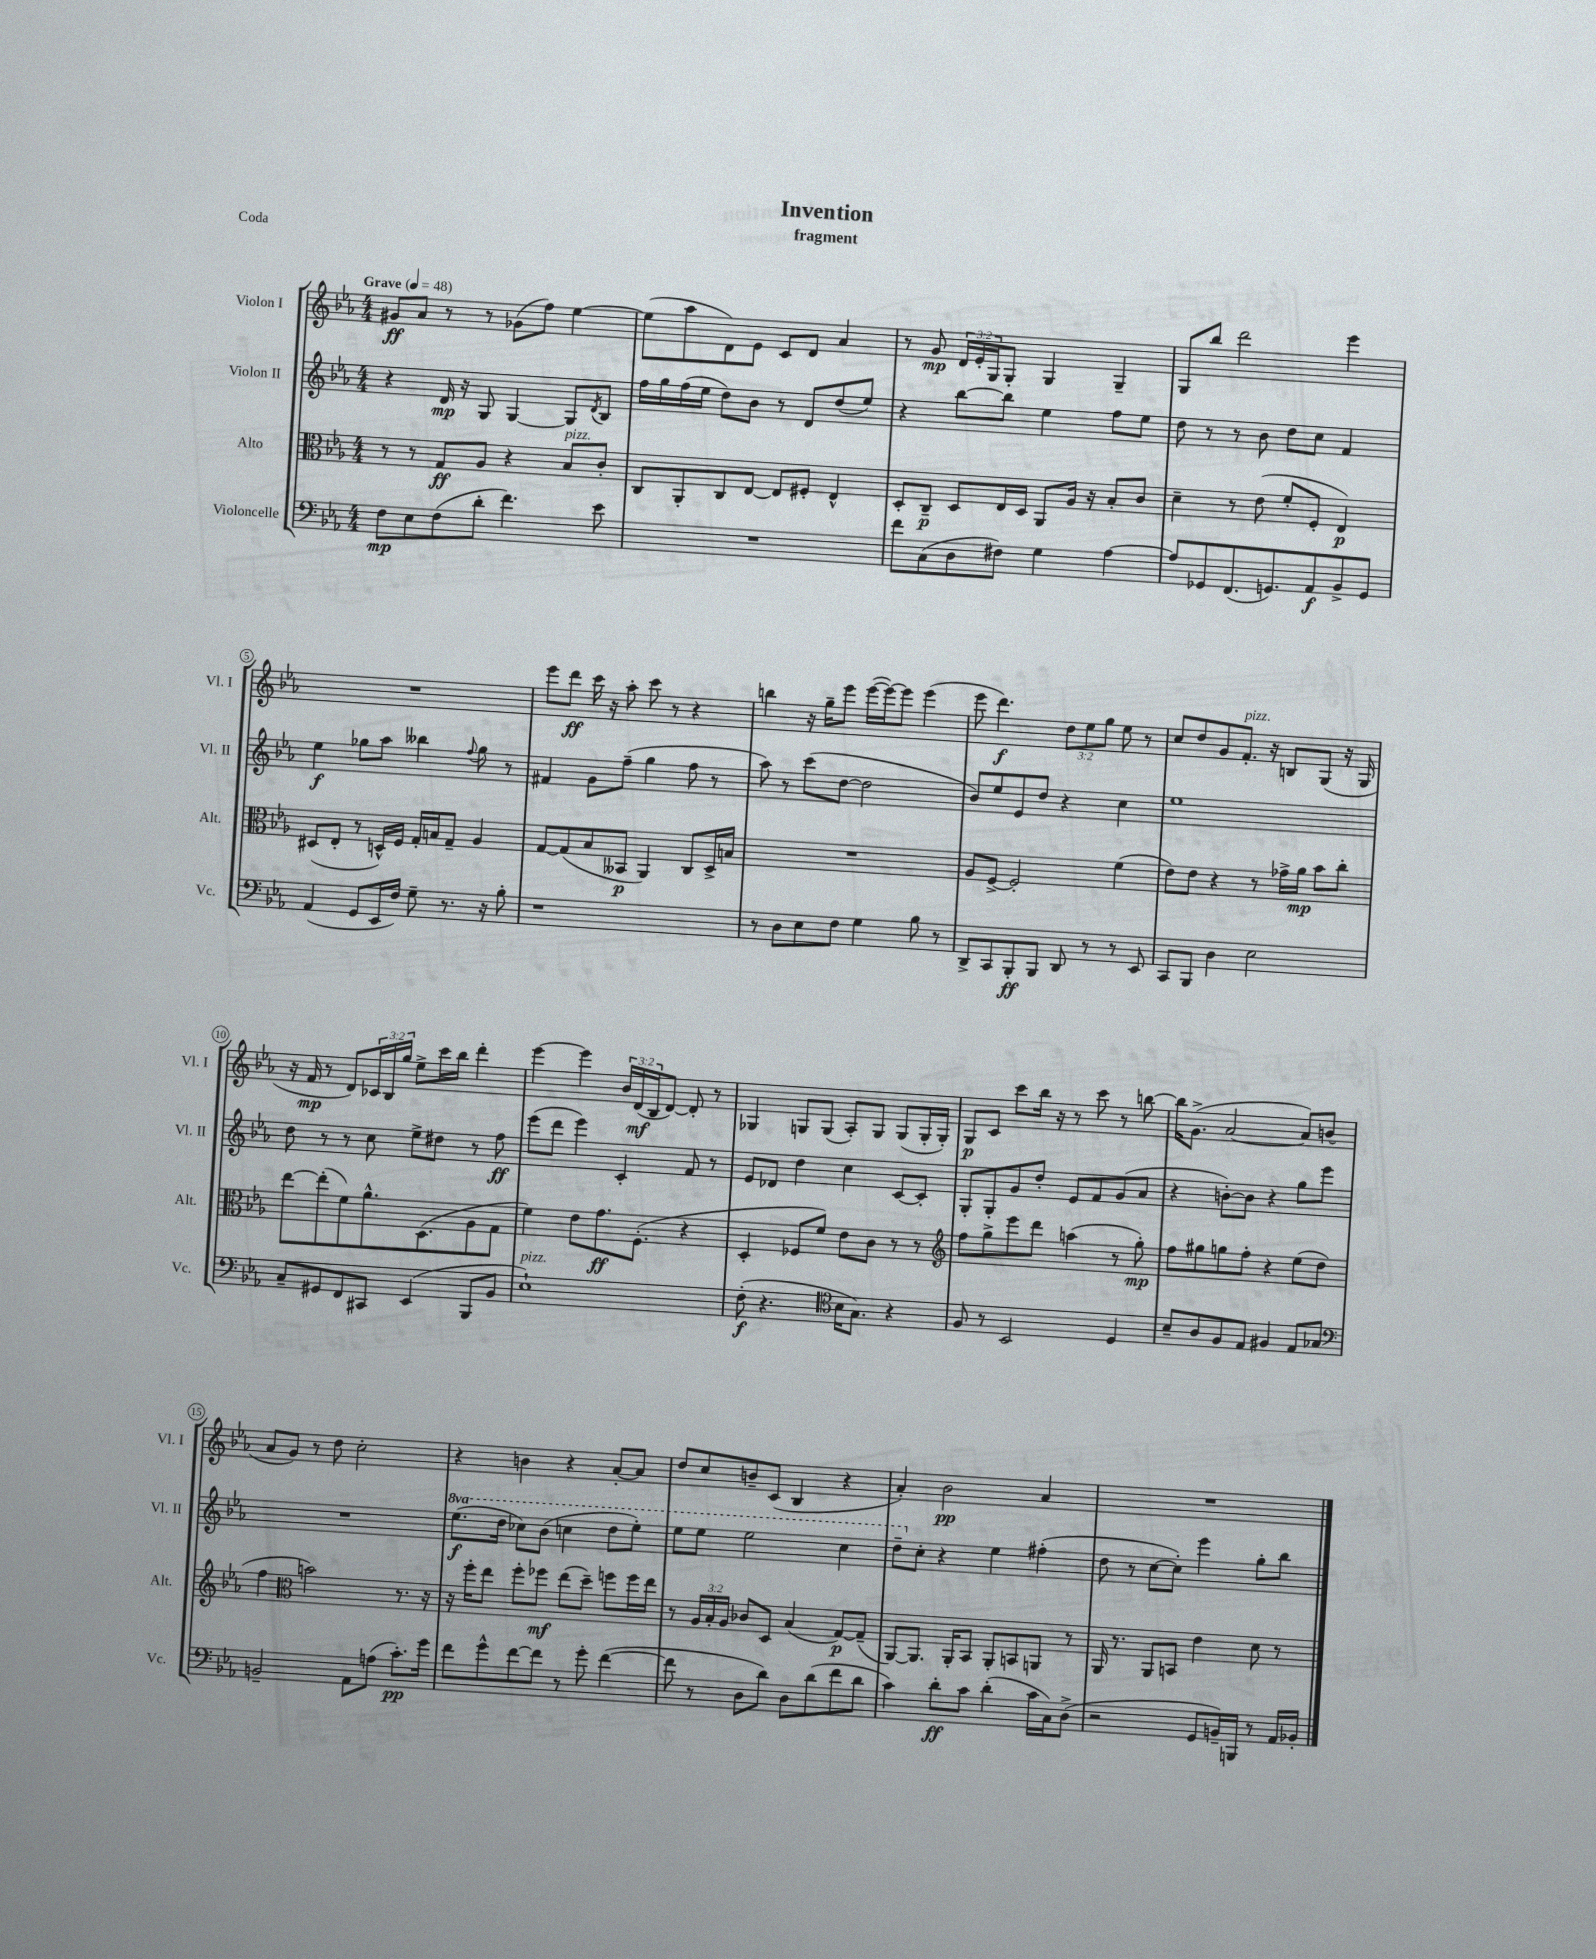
\header { title = "Invention" subtitle = "fragment" piece = "Coda" }
<<
\new StaffGroup <<
\new Staff = "s0" \with { instrumentName = "Violon I" shortInstrumentName = "Vl. I" } {
    \clef treble \key ees \major \numericTimeSignature \time 4/4 \override Staff.TupletNumber.text = #tuplet-number::calc-fraction-text \tempo "Grave" 4 = 48
    gis'8\ff aes'8 r8 r8 ges'8( f''8) ees''4~ |
    ees''8( aes''8 d'8) ees'8 c'8 d'8 aes'4 |
    r8 g'8\mp \tuplet 3/2 { d'16 ees'16-. g16 } g8-. g4 g4-- |
    g8 bes''8 d'''2 ees'''4 |
    R1 |
    ees'''8 d'''8\ff c'''16 r16 aes''8-. c'''8 r8 r4 |
    b''4 r16 g''16-- ees'''8 ees'''16~( ees'''16~) ees'''8 ees'''4( |
    ees'''8 d'''4.\f) \tuplet 3/2 { d''8 ees''8 g''8 } ees''8 r8 |
    c''8 d''8 g'8 f'8.-.^\markup { \italic "pizz." } r16 b8 g8( r16 g16 |
    r16 f'16\mp r8 d'8) \tuplet 3/2 { ces'16 bes16 g''16 } ees''8-> c'''16 bes''16 d'''4-. |
    ees'''4~ ees'''4 \tuplet 3/2 { bes'16 d'16\mf( bes16 } d'8~) d'8-. r8 |
    ges4 g8 g8( aes8-.) g8 g8( g16-. g16-.) |
    g8\p c'8 c'''8 bes''16 r16 r8 c'''8 r8 b''8~ |
    b''16 g'8.->( aes'2~ aes'8) b'8( |
    aes'8 g'8) r8 d''8 c''2-. |
    r4 b'4 r4 aes'8~-. aes'8 |
    d''8 c''8 b'8-- c'8( bes4 r4 |
    aes'4-.) bes'2\pp aes'4 |
    R1 \bar "|." |
}
\new Staff = "s1" \with { instrumentName = "Violon II" shortInstrumentName = "Vl. II" } {
    \clef treble \key ees \major \numericTimeSignature \time 4/4 \set Staff.ottavationMarkups = #ottavation-simple-ordinals
    r4 d'16\mp r16 g8 g4~ g8 \acciaccatura { d'8 } bes8 |
    f''16 g''16 f''16( ees''16 d''8) bes'8 r8 d'8 d''8( ees''8) |
    r4 bes''8~ bes''8 ees''4 f''8 ees''8 |
    d''8 r8 r8 bes'8 d''8 c''8 f'4 |
    ees''4\f ges''8 aes''8 beses''4 \appoggiatura { f''8 } ges''8 r8 |
    fis'4 g'8 f''8--( g''4 f''8 r8 |
    aes''8) r8 c'''8( d''8~ d''2 |
    bes'8) ees''8 ees'8 d''8 r4 c''4 |
    ees''1 |
    d''8 r8 r8 c''8 ees''8-> dis''8 r8 f''8\ff |
    ees'''8( d'''8 ees'''4) c'4-. f'8 r8 |
    ees'8 des'8 d''4 c''4 c'8~ c'8-. |
    g8-. g8-. g'8 d''8-. ees'8 f'8 g'8( aes'8 |
    r4 b'8~-.) b'8 r4 g''8 ees'''8 |
    R1 |
    \ottava #1 ees'''8.\f( d'''16 ces'''8) bes''8( c'''4 d'''8 ees'''8-.) |
    ees'''8 ees'''8 ees'''2 c'''4 |
    d'''8-- \ottava #0 c''8-. r4 ees''4 fis''4-.( |
    d''8 r8 c''8~ c''8-.) ees'''4 g''8-. bes''8 \bar "|." |
}
\new Staff = "s2" \with { instrumentName = "Alto" shortInstrumentName = "Alt." } {
    \clef alto \key ees \major \numericTimeSignature \time 4/4 \override Staff.TupletNumber.text = #tuplet-number::calc-fraction-text
    r8 r8 g8\ff aes8 r4 bes8^\markup { \italic "pizz." } c'8-. |
    c8 aes,8-. c8 ees8~ ees8 fis8-. ees4-^ |
    d8-. c8--\p d8 ees16 d16 aes,8 aes16 r16 bes8-. c'8 |
    d'4-- r8 ees'8( f'8-. f8-. ees4\p) |
    dis8( ees8-. r8 d16-^) f16 g16-. b16 g8-- aes4 |
    g8~ g8( bes8 beses,8\p aes,4) c8 d16-> b16 |
    R1 |
    aes8 f8~-> f2-. f'4( |
    ees'8) ees'8 r4 r8 ges'16-> aes'16\mp bes'8 c''8-. |
    ees''8~ ees''8-.( f'8) aes'8.-^ d8.( aes8 g8 |
    f'4) ees'8 g'8.\ff f8.-.( r4 |
    d4-. fes8 f'8) ees'8 c'8 r8 r8 |
    \clef treble f''8 g''8-> ees'''8 d'''8 a''4( r8 g''8-.\mp) |
    f''8 gis''8 g''8 f''8-. r4 ees''8( d''8 |
    f''4 \clef alto b'2) r8. r16 |
    r16 f''16-. ees''8 f''8-. fes''8\mf ees''8( d''8--) f''8 f''16 ees''16 |
    r8 \tuplet 3/2 { aes16 bes16-. aes16 } ces'8 d8 bes4( g8~\p) g8--( |
    aes,8~) aes,8. aes,16-. bes,8 aes,8-. b,8 a,8 r8 |
    aes,16 r8. aes,8 b,8 ees'4 d'8 r8 \bar "|." |
}
\new Staff = "s3" \with { instrumentName = "Violoncelle" shortInstrumentName = "Vc." } {
    \clef bass \key ees \major \numericTimeSignature \time 4/4
    f8\mp ees8 f8( d'8-. f'4.) ees'8 |
    R1 |
    f'8 c8( d8 fis8) g4 aes4~ |
    aes8 ges,8 f,8.( g,8.) aes,8\f bes,8-> g,8 |
    aes,4( g,8 ees,16 f16) g8-- r8. r16 bes8-. |
    r1 |
    r8 d8 ees8 f8 g4 bes8 r8 |
    d,8-> c,8 bes,,8-.\ff bes,,8 d,8 r8 r8 ees,8 |
    c,8 bes,,8 d4 ees2 |
    c8-- gis,8 f,8 cis,8 ees,4( bes,,8 bes,8 |
    ees1-!^\markup { \italic "pizz." }) |
    f8-.\f( r4. \clef tenor bes16 g8.) r4 |
    f8 r8 bes,2 d4 |
    bes8-- aes8 f8 ees8 fis4 ees8 ges8 |
    \clef bass b,2-- aes,8 a8( c'8.-.\pp) g'16 |
    f'8 g'8-^ f'8~ f'8 r8 g'8-. f'4~( |
    f'8 r8 d8 d'8) d8 d'8( f'8 d'8 |
    c'4) d'8-.\ff c'8 d'4-.( c'16 c16) d8->( |
    r2 g,8 b,16--) b,,16 r8 aes,16 bes,16-. \bar "|." |
}
>>
>>
\layout { \context { \Score \override BarNumber.stencil = #(make-stencil-circler 0.1 0.3 ly:text-interface::print) } }
